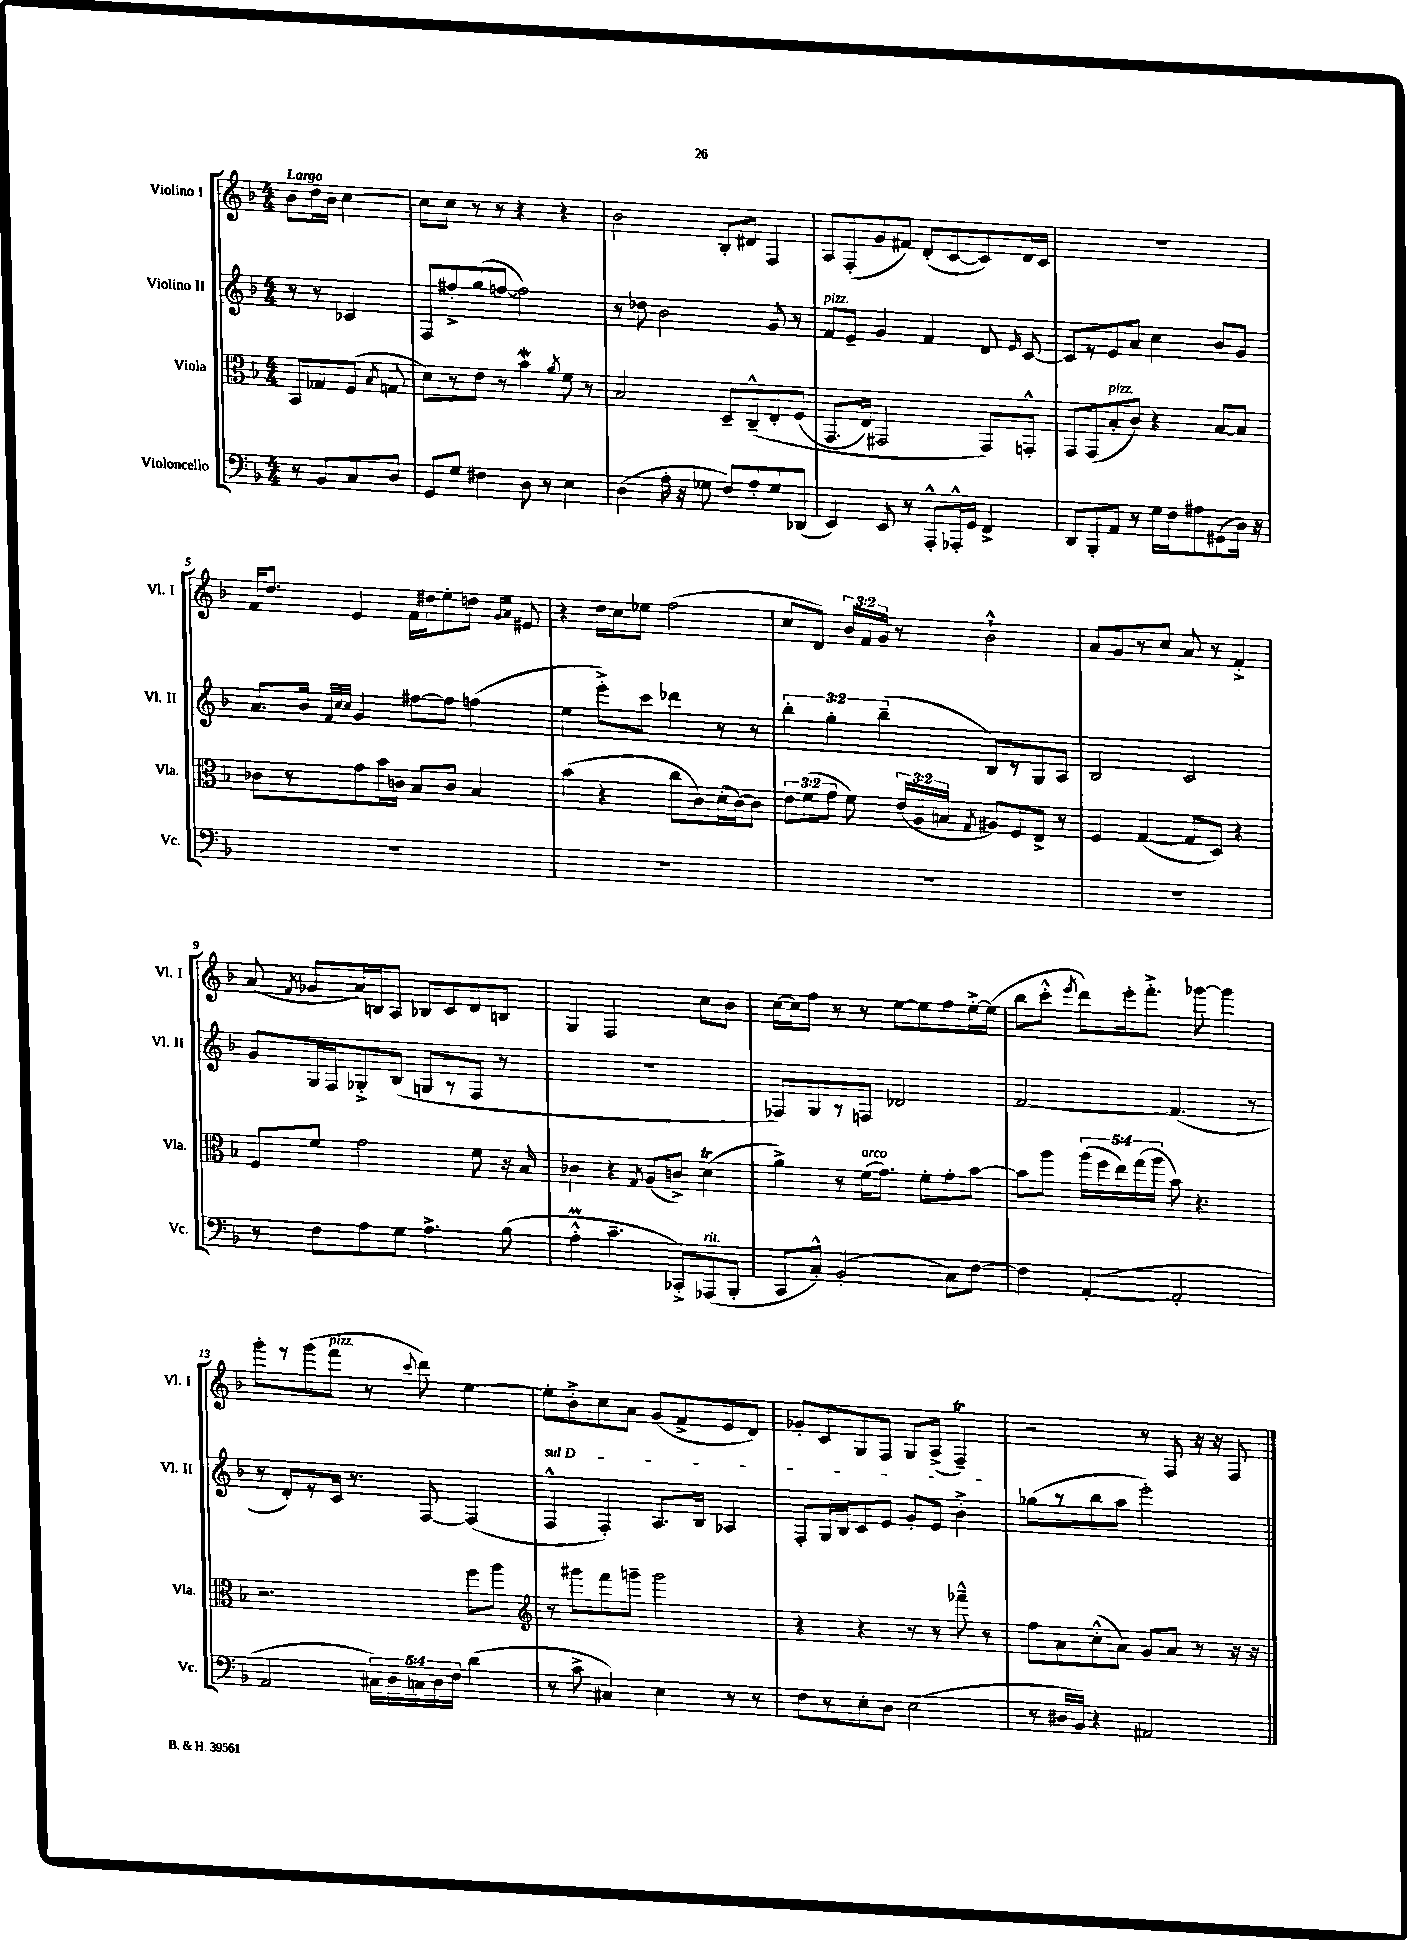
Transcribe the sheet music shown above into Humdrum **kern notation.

**kern	**kern	**kern	**kern
*staff4	*staff3	*staff2	*staff1
*clefF4	*clefC3	*clefG2	*clefG2
*k[b-]	*k[b-]	*k[b-]	*k[b-]
*M4/4	*M4/4	*M4/4	*M4/4
8r	8BB-	8r	8b-
8BB-	8G-	8r	16dd
.	.	.	16b-
8C	(8F	4c-	[4cc
.	8qB-	.	.
8D	8G	.	.
=	=	=	=
8GG	8d)	8F	8cc]
8G	8r	8ff#'^	8cc
4F#	8e	(8gg	8r
.	8r	[8ff	8r
8D	4b-	2ff])	4r
8r	.	.	.
.	8qa	.	.
4E	8f	.	4r
.	8r	.	.
=	=	=	=
(4D	2B-	8r	2b-
.	.	8dd-	.
16A'	.	2b-	.
16r	.	.	.
8G-	.	.	.
8F)	8D~	.	8B-'
8A'	&(8C~^^	.	8d#
8G-	8E'	8g	4F
(8DD-	(8F	8r	.
=	=	=	=
4EE)	8.GG	8f	8A
.	.	8e~	(8F'
.	16E)	.	.
8EE	2GG#	4g	8g
8r	.	.	8f#)
8AAA'^^	.	4f	(8d'
16AAA-'^^	.	.	[8c
16GG	.	.	.
4FF^	8GG#&)	8d	8c])
.	.	16qqe	.
.	8GG'^^	[8c	16d
.	.	.	16c
=	=	=	=
8DD	8GG	8c]	1r
8BBB-'	(8GG	8r	.
8AA	8B-'	8e	.
8r	8c)	8a	.
16G	4r	4cc	.
16F	.	.	.
8A#	.	.	.
(8GG#	[8B-	8b-	.
16D)	8B-]	8g	.
16r	.	.	.
=	=	=	=
1r	8c-	8.a	16f
.	.	.	8.dd
.	8r	.	.
.	.	16b-	.
.	.	32qqf	.
.	.	32qqcc	.
.	.	32qqcc	.
.	8g	4g	4e
.	16b-	.	.
.	16c	.	.
.	8B-	[8ff#	16f
.	.	.	16dd#
.	8c	8ff#]	8ee'
.	4B-	(4ff	8dd
.	.	.	16qqg
.	.	.	16qqa
.	.	.	8e#
=	=	=	=
1r	(4b-	4ee	4r
.	4r	8eee'^)	16dd
.	.	.	16cc
.	.	8ccc	8ee-
.	8cc	4ddd-	(2ff
.	8c)	.	.
.	(16d'	8r	.
.	[16c)	.	.
.	8c]	8r	.
=	=	=	=
1r	12e	6bb-'	8cc
.	(12f	.	.
.	.	.	8d)
.	12g	6gg'	.
.	8f)	.	24b-
.	.	.	24f
.	.	(6bb-~	24g
.	(24e	.	8r
.	24A	.	.
.	24B	.	.
.	8qG	.	.
.	8A#)	8B-)	2b-`^^
.	8F	8r	.
.	8E^	8G	.
.	8r	8A	.
=	=	=	=
1r	4F	2B-	8a
.	.	.	8g
.	([4G	.	8r
.	.	.	8cc
.	8G]	2c	8a
.	8D)	.	8r
.	4r	.	4f'^
=	=	=	=
8r	8F	8g	(8a
.	.	.	8qf
8F	8f	16G	8g-
.	.	16F	.
8A	2g	8G-'^	16a)
.	.	.	16B
8G	.	(8B-	8A
4.A^	.	8G	8B-
.	.	8r	8c
.	8f	8F	8d
(8B-	16r	8r	8B
.	16B-	.	.
=	=	=	=
4A'^^	4c-	1r	4G
4.c~	4r	.	2F
.	8qG	.	.
.	(8A	.	.
8CC-'^)	8c^)	.	.
(8AAA-	(4d	.	8cc
8BBB-'	.	.	8b-
=	=	=	=
8CC	4a^)	8F-)	[16cc
.	.	.	16cc]
8C'^^)	.	8G	8ff
(2BB-'	8r	8r	8r
.	(16f	8F	8r
.	8.g)	.	.
.	.	2d-	[8ee
.	8f'	.	8ee]
8C)	8g'	.	8ff
[8F	[8b-	.	[16ee'^
.	.	.	(16ee]
=	=	=	=
4F]	8b-]	[2f	8bb-
.	8aa	.	8ccc'^^
.	.	.	8qeee
([4AA'	(20aa	.	8ddd)
.	20ff	.	.
.	20ee)	.	.
.	.	.	16eee'
.	(20gg	.	.
.	.	.	8.fff'^
.	20aa	.	.
2AA']	8b-)	(4.f]	.
.	4.r	.	[8ggg-
.	.	.	4ggg-]
.	.	8r	.
=	=	=	=
2AA	2.r	8r	8ggg'
.	.	8d')	8r
.	.	8r	(8ggg
.	.	16c	8fff
.	.	8.r	.
20C#)	.	.	8r
20D	.	.	.
20C	.	.	.
.	.	.	8qqccc
.	.	[8F	8ddd)
20D	.	.	.
20F	.	.	.
(4d	8ff	(4F]	[4ee
.	8aa	.	.
=	=	=	=
*	*clefG2	*	*
8r	8r	4F^^	8ee']
8c^	8ggg#	.	8b-'^
4C#)	8fff	4F')	8cc
.	8ggg~	.	8a
4E	2ggg	8.A	(8g
.	.	.	8f^
.	.	16B-	.
8r	.	4A-	8e
8r	.	.	8d)
=	=	=	=
8F	4r	8F'	8g-'
8r	.	16G	8c
.	.	16B-	.
8E'	4r	8c	8G
8D	.	8e	8F
(2E	8r	8g'	8G
.	8r	8e	(8A^
.	8fff-~^^	4b-'^	4F~)
.	8r	.	.
=	=	=	=
8r	8ff	(8gg-	2r
16D#	8a	8r	.
16BB-)	.	.	.
4r	(8cc'^^	8bb-	.
.	8a)	8aa	.
2AA#	8g	2eee')	8r
.	8a	.	8F
.	8r	.	16r
.	.	.	16r
.	16r	.	8F
.	16r	.	.
==	==	==	==
*-	*-	*-	*-
